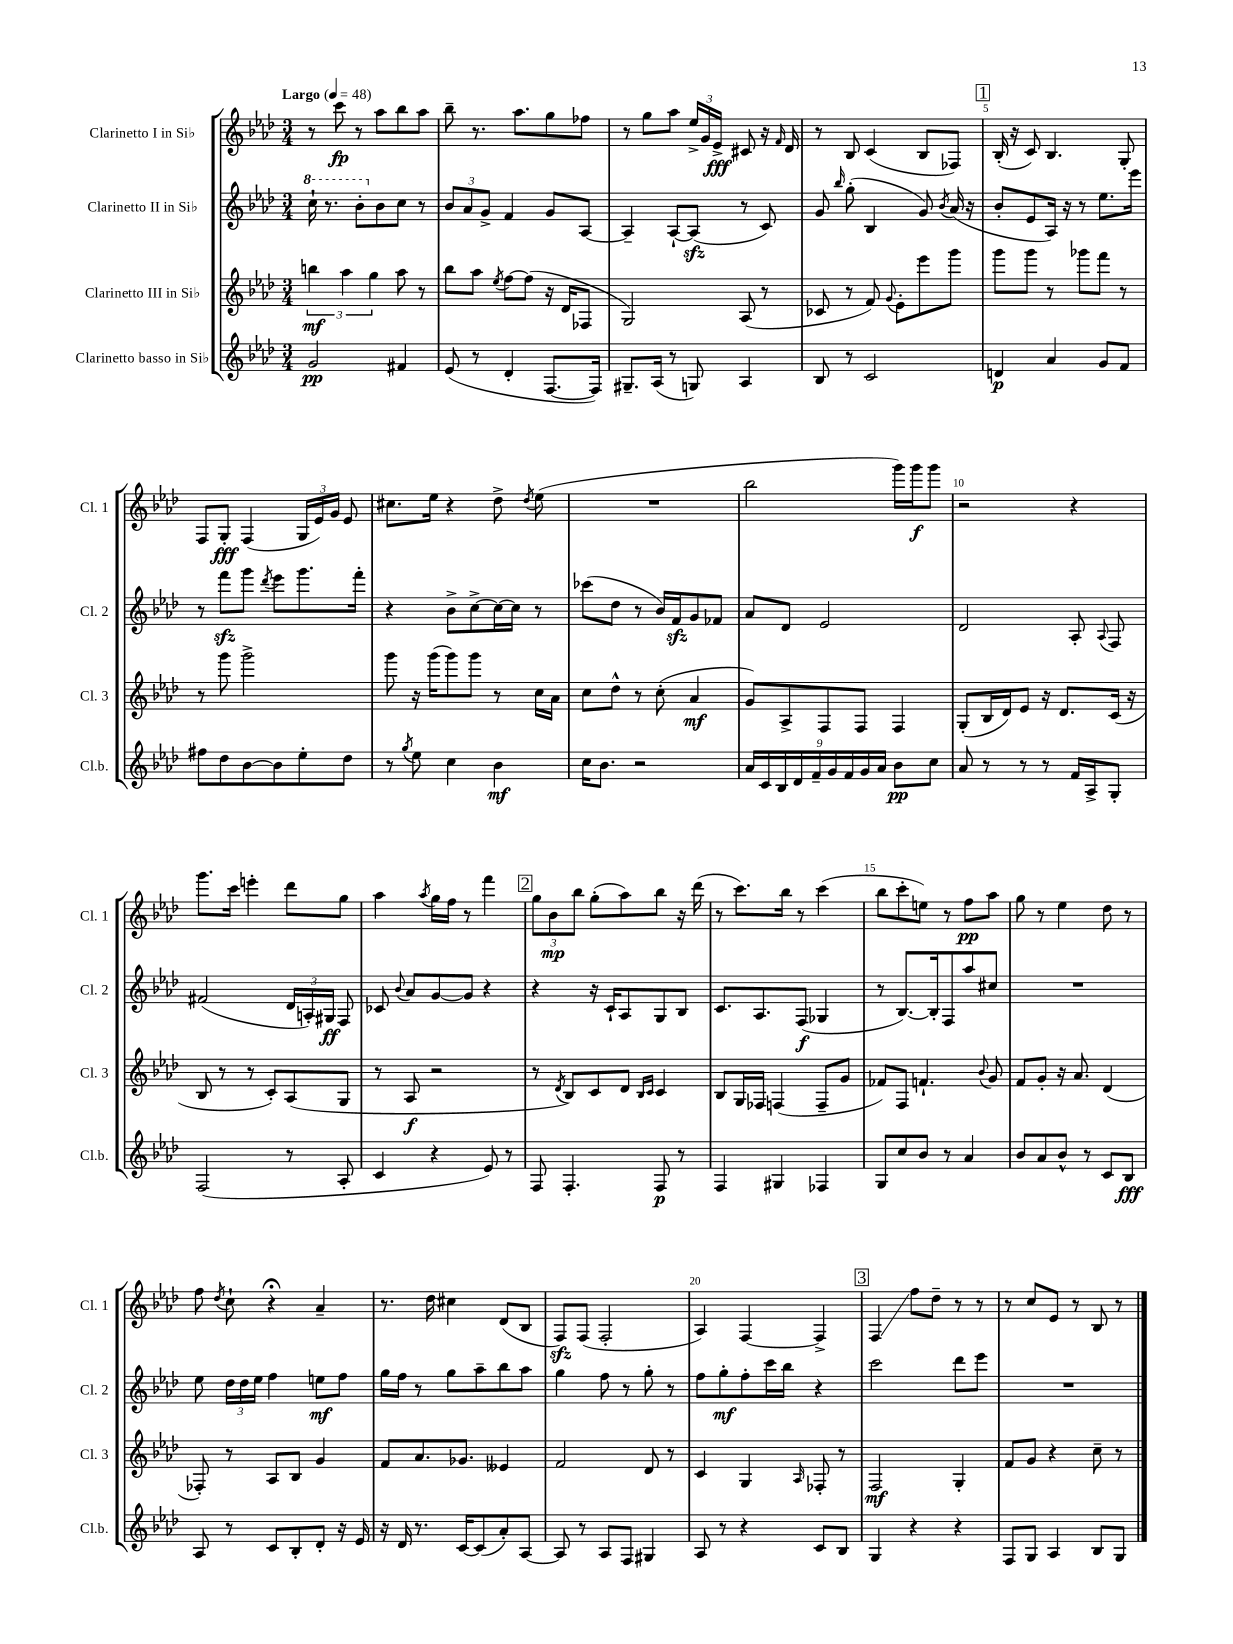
<<
\new StaffGroup <<
\new Staff = "s0" \with { instrumentName = "Clarinetto I in Sib" shortInstrumentName = "Cl. 1" } {
    \clef treble \key aes \major \numericTimeSignature \time 3/4 \tempo "Largo" 4 = 48
    \autoBeamOff r8 c'''8\fp r8 aes''8[ bes''8 aes''8] |
    bes''8-- r8. aes''8.[ g''8 fes''8] |
    r8 g''8[ aes''8] \tuplet 3/2 { ees''16[-> g'16 ees'16]->\fff } cis'8 r16 \grace { f'16 } des'16 |
    r8 bes8 c'4( bes8[ fes8]) |
    \mark \markup { \box "1" } bes16-.( r16 c'8) bes4. g8-. |
    f8[ g8]-.\fff f4( \tuplet 3/2 { g16[ ees'16) g'16] } ees'8 |
    cis''8.[ ees''16] r4 des''8-> \acciaccatura { des''8 } ees''8( |
    R2. |
    bes''2 g'''16[) g'''16\f g'''8] |
    r2 r4 |
    g'''8.[ c'''16] e'''4-. des'''8[ g''8] |
    aes''4 \acciaccatura { aes''8 } g''16[ f''16] r8 f'''4 |
    \mark \markup { \box "2" } \tuplet 3/2 { g''8[ bes'8\mp bes''8] } g''8[-.( aes''8) bes''8] r16 des'''16( |
    r8 c'''8.[) bes''16] r8 c'''4( |
    bes''8[ c'''8-. e''8]) r8 f''8[\pp aes''8] |
    g''8 r8 ees''4 des''8 r8 |
    f''8 \acciaccatura { des''8 } c''8-! r4\fermata aes'4-- |
    r8. des''16 cis''4 des'8[( bes8] |
    f8[\sfz) f8]( f2-. |
    aes4) f4~ f4-> |
    \mark \markup { \box "3" } f4\glissando f''8[ des''8]-- r8 r8 |
    r8 c''8[ ees'8] r8 bes8 r8 \bar "|." |
}
\new Staff = "s1" \with { instrumentName = "Clarinetto II in Sib" shortInstrumentName = "Cl. 2" } {
    \clef treble \key aes \major \numericTimeSignature \time 3/4
    \autoBeamOff \ottava #1 c'''16-! r8. bes''8[-. \ottava #0 bes'8 c''8] r8 |
    \tuplet 3/2 { bes'8[ aes'8 g'8]-> } f'4 g'8[ aes8]~ |
    aes4-- aes8[~-! aes8]\sfz( r8 c'8) |
    g'8 \grace { bes''16 } g''8-.( bes4 g'8) \acciaccatura { bes'8 } aes'16( r16 |
    \mark \markup { \box "1" } bes'8[-. ees'8 aes16]) r16 r8 ees''8.[ ees'''16] |
    r8 f'''8[\sfz g'''8] \acciaccatura { des'''8 } ees'''8[ g'''8. f'''16]-. |
    r4 bes'8[-> c''8~-> c''16~ c''16] r8 |
    ces'''8[( des''8] r8 bes'16[) f'16\sfz g'8 fes'8] |
    aes'8[ des'8] ees'2 |
    des'2 aes8-. \appoggiatura { aes8 } f8 |
    fis'2( \tuplet 3/2 { des'16[ a16-.) gis16]\ff } f8 |
    ces'8 \appoggiatura { bes'8 } aes'8[ g'8~ g'8] r4 |
    \mark \markup { \box "2" } r4 r16 c'16[-! aes8 g8 bes8] |
    c'8.[ aes8. f8]\f( ges4 |
    r8 bes8.[~) bes16-. f8 aes''8 cis''8] |
    R2. |
    ees''8 \tuplet 3/2 { des''16[ des''16 ees''16] } f''4 e''8[\mf f''8] |
    g''16[ f''16] r8 g''8[ aes''8-- bes''8 aes''8] |
    g''4 f''8 r8 g''8-. r8 |
    f''8[ g''8-.\mf f''8-. c'''16 bes''16] r4 |
    \mark \markup { \box "3" } c'''2 des'''8[ ees'''8] |
    R2. \bar "|." |
}
\new Staff = "s2" \with { instrumentName = "Clarinetto III in Sib" shortInstrumentName = "Cl. 3" } {
    \clef treble \key aes \major \numericTimeSignature \time 3/4
    \autoBeamOff \tuplet 3/2 { b''4\mf aes''4 g''4 } aes''8 r8 |
    bes''8[ aes''8] \acciaccatura { ees''8 } f''8[~ f''8]( r16 des'16[ fes8] |
    g2) aes8( r8 |
    ces'8 r8 f'8) \appoggiatura { g'8 } ees'8[-. ees'''8 g'''8] |
    \mark \markup { \box "1" } g'''8[ g'''8] r8 ges'''8[ f'''8] r8 |
    r8 g'''8 g'''2-> |
    g'''8 r16 g'''16[( g'''8) g'''8] r8 c''16[ aes'16] |
    c''8[ des''8]-^ r8 c''8-.( aes'4\mf |
    g'8[) aes8-> f8 f8] f4 |
    g8[-.( bes16 des'16) ees'8] r16 des'8.[ c'16]( r16 |
    bes8 r8 r8 c'8[-.) aes8( g8] |
    r8 aes8\f r2 |
    \mark \markup { \box "2" } r8 \acciaccatura { des'8 } bes8[) c'8 des'8] \grace { bes16[ c'16] } c'4 |
    bes8[ g16 fes16] f4( f8[-- g'8] |
    fes'8[) f8] f'4.-! \appoggiatura { bes'8 } g'8 |
    f'8[ g'8]-. r16 aes'8. des'4( |
    fes8-.) r8 aes8[ bes8] g'4 |
    f'8[ aes'8. ges'8.] eeses'4 |
    f'2 des'8 r8 |
    c'4 g4 \grace { aes16 } fes8-. r8 |
    \mark \markup { \box "3" } f2\mf g4-. |
    f'8[ g'8] r4 c''8-- r8 \bar "|." |
}
\new Staff = "s3" \with { instrumentName = "Clarinetto basso in Sib" shortInstrumentName = "Cl.b." } {
    \clef treble \key aes \major \numericTimeSignature \time 3/4
    \autoBeamOff g'2\pp fis'4 |
    ees'8( r8 des'4-. f8.[~ f16]) |
    gis8.[-- aes16]( r8 g8) aes4 |
    bes8 r8 c'2 |
    \mark \markup { \box "1" } d'4\p aes'4 g'8[ f'8] |
    fis''8[ des''8 bes'8~ bes'8 ees''8-. des''8] |
    r8 \acciaccatura { g''8 } ees''8 c''4 bes'4\mf |
    c''16[ bes'8.] r2 |
    \tuplet 9/8 { aes'16[ c'16 bes16 des'16 f'16-- g'16 f'16 g'16 aes'16] } bes'8[\pp c''8] |
    aes'8 r8 r8 r8 f'16[ aes16-> g8]-. |
    f2( r8 aes8-. |
    c'4 r4 ees'8) r8 |
    \mark \markup { \box "2" } f8 f4.-. f8\p r8 |
    f4 gis4 fes4 |
    g8[ c''8 bes'8] r8 aes'4 |
    bes'8[ aes'8 bes'8]-^ r8 c'8[ bes8]\fff |
    aes8 r8 c'8[ bes8-. des'8]-. r16 ees'16 |
    r16 des'16 r8. c'16[~ c'8( aes'8-.) aes8]~ |
    aes8 r8 aes8[ f8] gis4 |
    aes8 r8 r4 c'8[ bes8] |
    \mark \markup { \box "3" } g4 r4 r4 |
    f8[ g8] aes4 bes8[ g8] \bar "|." |
}
>>
>>
\layout { \context { \Score \override BarNumber.break-visibility = ##(#f #t #t) barNumberVisibility = #(every-nth-bar-number-visible 5) } }
